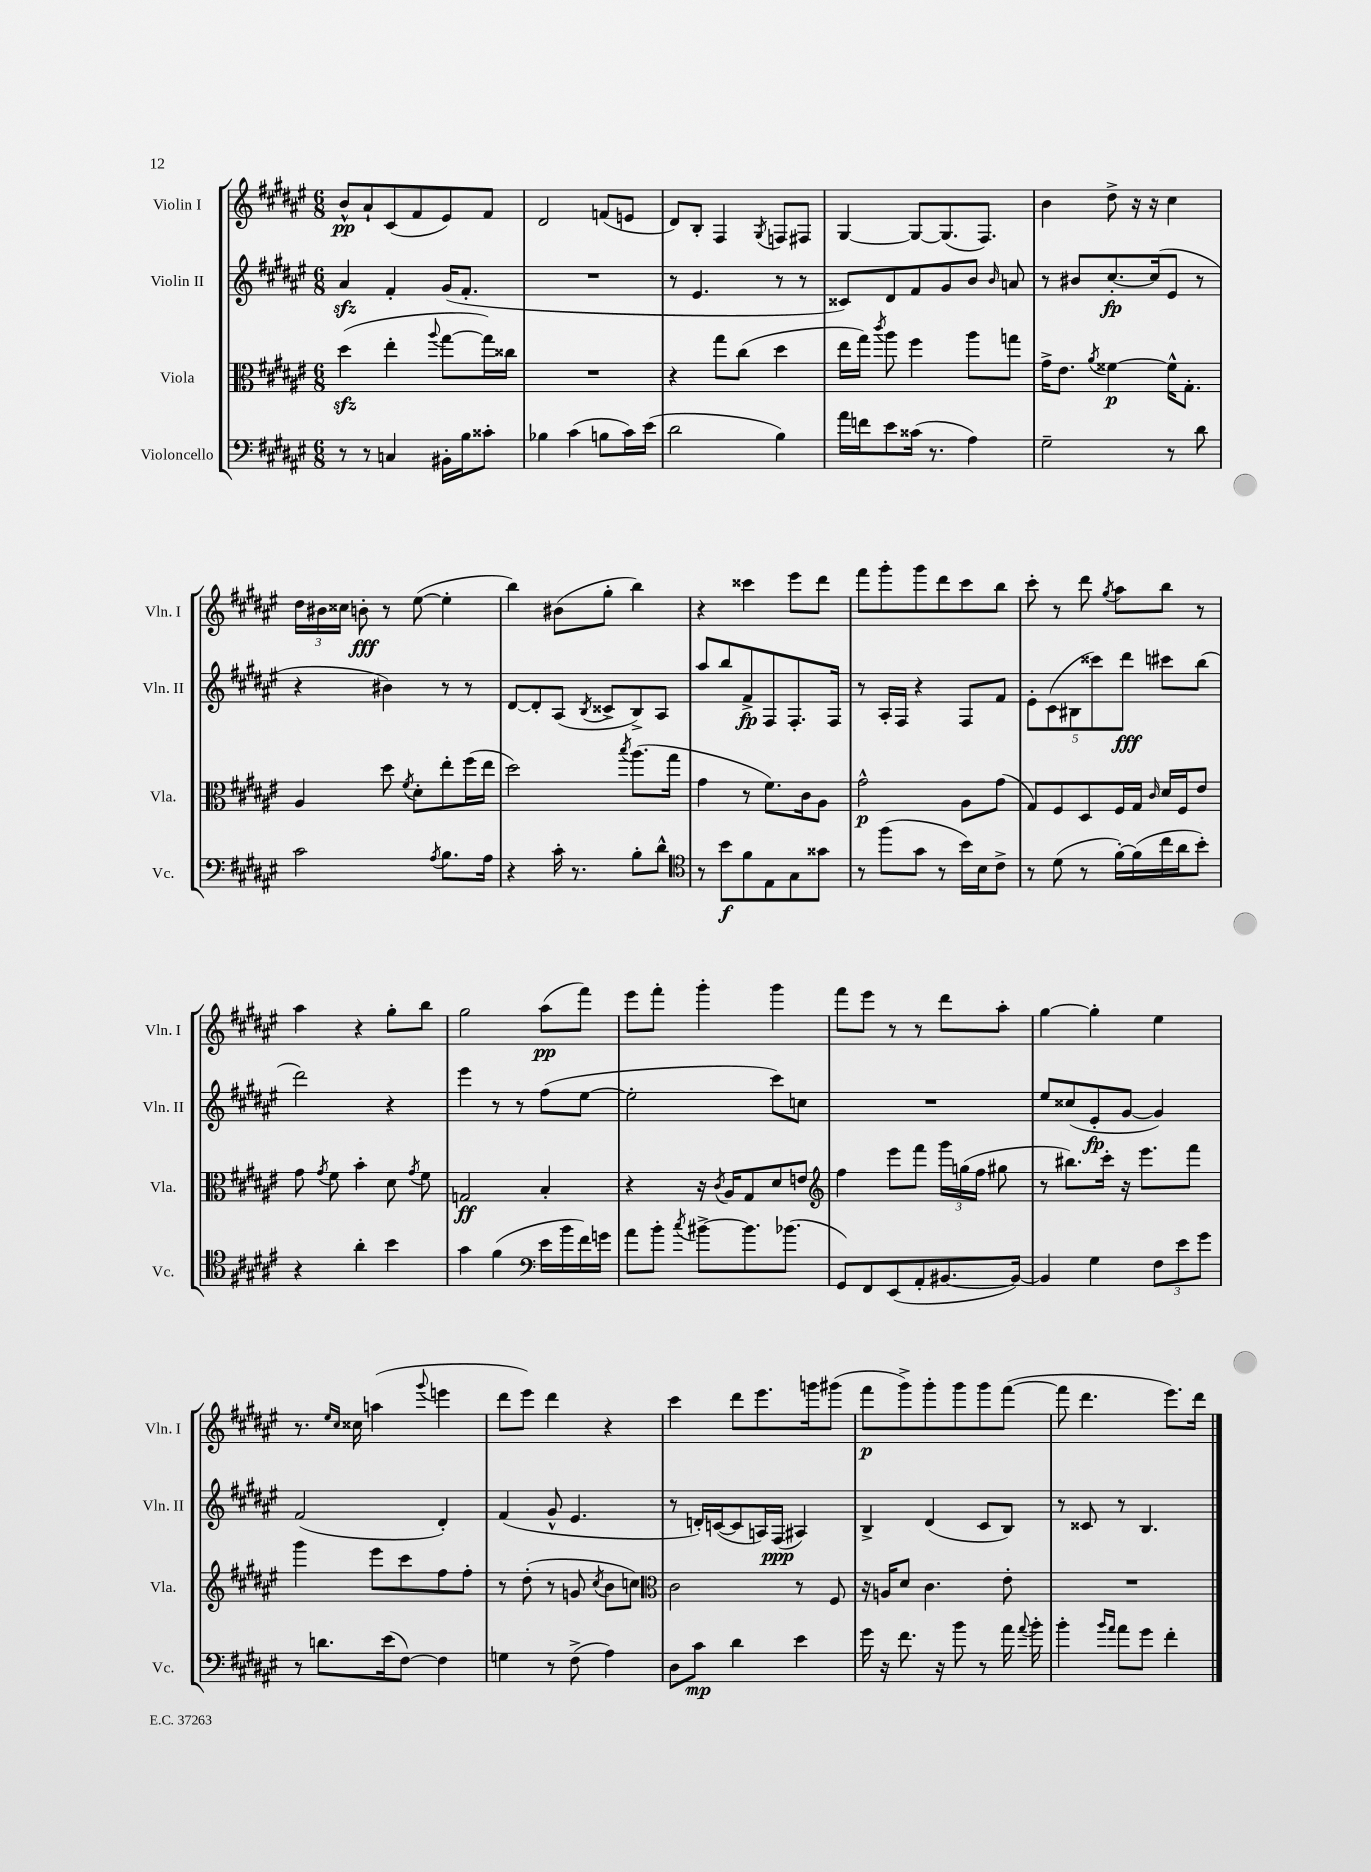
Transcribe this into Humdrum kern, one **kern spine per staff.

**kern	**kern	**kern	**kern
*staff4	*staff3	*staff2	*staff1
*clefF4	*clefC3	*clefG2	*clefG2
*k[f#c#g#d#a#e#]	*k[f#c#g#d#a#e#]	*k[f#c#g#d#a#e#]	*k[f#c#g#d#a#e#]
*M6/8	*M6/8	*M6/8	*M6/8
8r	(4dd#	4a#	8b^^
8r	.	.	8a#`
4C	4ee#'	4f#'	(8c#
.	.	.	8f#
.	8qqaa#	.	.
16BB#'	[8gg#	(16g#	8e#)
16B	.	8.f#'	.
8c##'	16gg#])	.	8f#
.	16cc##	.	.
=	=	=	=
4B-	2.r	2.r	2d#
(4c#	.	.	.
8B	.	.	(8f
16c#)	.	.	8e
(16e#	.	.	.
=	=	=	=
2d#	4r	8r	8d#)
.	.	4.e#	8B'
.	8gg#	.	4F#
.	(8cc#	.	.
.	.	.	8qG#
4B)	4dd#	8r	8F
.	.	8r	8F#
=	=	=	=
16a#	16ee#	8c##)	[4G#
16f	16gg#)	.	.
.	8qccc#	.	.
8e#	8aa#	8d#	.
(16c##	4ff#	8f#	8G#_
8.r	.	.	.
.	.	8g#	(8.G#]
4A#)	8aa#	8b	.
.	.	.	8.F#)
.	.	16qqb	.
.	8gg	8a	.
=	=	=	=
2G#~	16g#^	8r	4b
.	8.e#	.	.
.	.	8b#	.
.	8qa#	.	.
.	[4f##	[8.cc#'	8dd#^
.	.	.	16r
.	.	(16cc#]	16r
8r	16f##^^]	8e#	4cc#
.	8.G#'	.	.
8d#	.	8r	.
=	=	=	=
2c#	4A#	4r	24dd#
.	.	.	24b#
.	.	.	24cc##
.	.	.	8b'
.	8dd#	4b#)	8r
.	8qf#	.	.
.	8d#'	.	([8ee#
8qA#	.	.	.
8.B	8ee#'	8r	4ee#']
.	(16ff#	8r	.
16A#	16ee#	.	.
=	=	=	=
4r	2dd#)	[8d#	4bb)
.	.	8d#']	.
16c#'	.	(8A#	(8b#
8.r	.	.	.
.	.	8qB	.
.	.	8c##^	8gg#'
.	8qbb	.	.
8B'	(8.aa#	8B^)	4bb)
8d#^^	.	8A#	.
.	16gg#	.	.
=	=	=	=
*clefC4	*	*	*
8r	4g#	8aa#	4r
8b	.	8bb	.
8f#	8r	8f#^	4ccc##
8E#	8.f#)	8F#	.
8G#	.	8.F#'	8eee#
.	16c#	.	.
8g##	8A#	.	8ddd#
.	.	16F#	.
=	=	=	=
8r	2g#^^	8r	8fff#
(8ff#	.	16A#'	8ggg#'
.	.	16F#	.
8g#	.	4r	8ggg#
8r	.	.	8ddd#
16b)	8A#	8F#	8ccc#
16B	.	.	.
8c#^	(8g#	8f#	8bb
=	=	=	=
8r	8G#)	10e#'	8ccc#'
.	.	(10c#	.
(8d#	8F#	.	8r
.	.	10B#	.
8r	8D#	.	8ddd#
.	.	10ccc##)	.
.	.	.	8qgg#
[16f#')	16F#	.	8aa#
.	.	10ddd#	.
(16f#]	16G#	.	.
.	16qqc#	.	.
16cc#	16d#	8ccc#	8bb
16a#	16F#	.	.
8b')	8e#	(8bb	8r
=	=	=	=
4r	8g#	2ddd#)	4aa#
.	8qg#	.	.
.	8f#	.	.
4a#'	4b'	.	4r
4b	8d#	4r	8gg#'
.	8qg#	.	.
.	8f#	.	8bb
=	=	=	=
4g#	2G	4eee#	2gg#
(4f#	.	8r	.
.	.	8r	.
*clefF4	*	*	*
16e#	4B'	(8ff#	(8aa#
16b	.	.	.
16f#)	.	[8ee#	8fff#)
16g	.	.	.
=	=	=	=
8a#	4r	2ee#']	8eee#
8b'	.	.	8fff#'
8qcc#	.	.	.
[8b#^	16r	.	4ggg#'
.	8qc#	.	.
.	16A#	.	.
8.b#]	8G#	.	.
.	8d#	8ccc#)	4ggg#
(8.b-	.	.	.
.	8e	8cc	.
=	=	=	=
*	*clefG2	*	*
8GG#)	4ff#	2.r	8fff#
8FF#	.	.	8eee#
(8EE#	8eee#	.	8r
8AA#'	8fff#	.	8r
[8.BB#	24ggg#	.	8ddd#
.	(24gg	.	.
.	24ff#	.	.
.	8gg#	.	8aa#'
16BB#_)	.	.	.
=	=	=	=
4BB#]	8r	8ee#	[4gg#
.	8.bb#)	(8cc##	.
4G#	.	8e#'	4gg#']
.	16ccc#'	.	.
.	16r	[8g#	.
.	8.eee#	.	.
12F#	.	4g#])	4ee#
12e#	.	.	.
.	8fff#	.	.
12g#	.	.	.
=	=	=	=
8r	4ggg#	(2f#	8.r
8.d	.	.	.
.	.	.	16qqee#
.	.	.	16qqcc#
.	.	.	16cc##
.	8eee#	.	(4aa
(16e#	.	.	.
[8F#)	8ccc#	.	.
.	.	.	8qqggg#
4F#]	8ff#	4d#')	4eee
.	8ff#'	.	.
=	=	=	=
4G	8r	(4f#	8ddd#
.	(8dd#'	.	8eee#)
8r	8r	8g#^^	4ddd#
(8F#^	8g	4.e#	.
.	8qcc#	.	.
4A#)	8b	.	4r
.	8cc)	.	.
=	=	=	=
*	*clefC3	*	*
8D#	2c#	8r	4ccc#
8c#	.	16d')	.
.	.	([16c	.
4d#	.	8c]	8ddd#
.	.	16A)	8.eee#
.	.	(16F#	.
4e#	8r	4A#)	.
.	.	.	16ggg
.	8F#	.	(8ggg#
=	=	=	=
16g#	16r	4B^	8fff#
16r	16A	.	.
8.f#	8d#	.	8ggg#^)
.	4.c#	(4d#	8ggg#'
16r	.	.	.
8b	.	.	8ggg#
8r	.	8c#	8ggg#
16a#	8e#'	8B)	([8fff#
8qqa#	.	.	.
16b'	.	.	.
=	=	=	=
4b'	2.r	8r	8fff#]
.	.	8c##	4.ddd#
16qqb	.	.	.
16qqa#	.	.	.
8a#	.	8r	.
8g#	.	4.B	.
4f#'	.	.	8.eee#)
.	.	.	16ddd#
==	==	==	==
*-	*-	*-	*-
